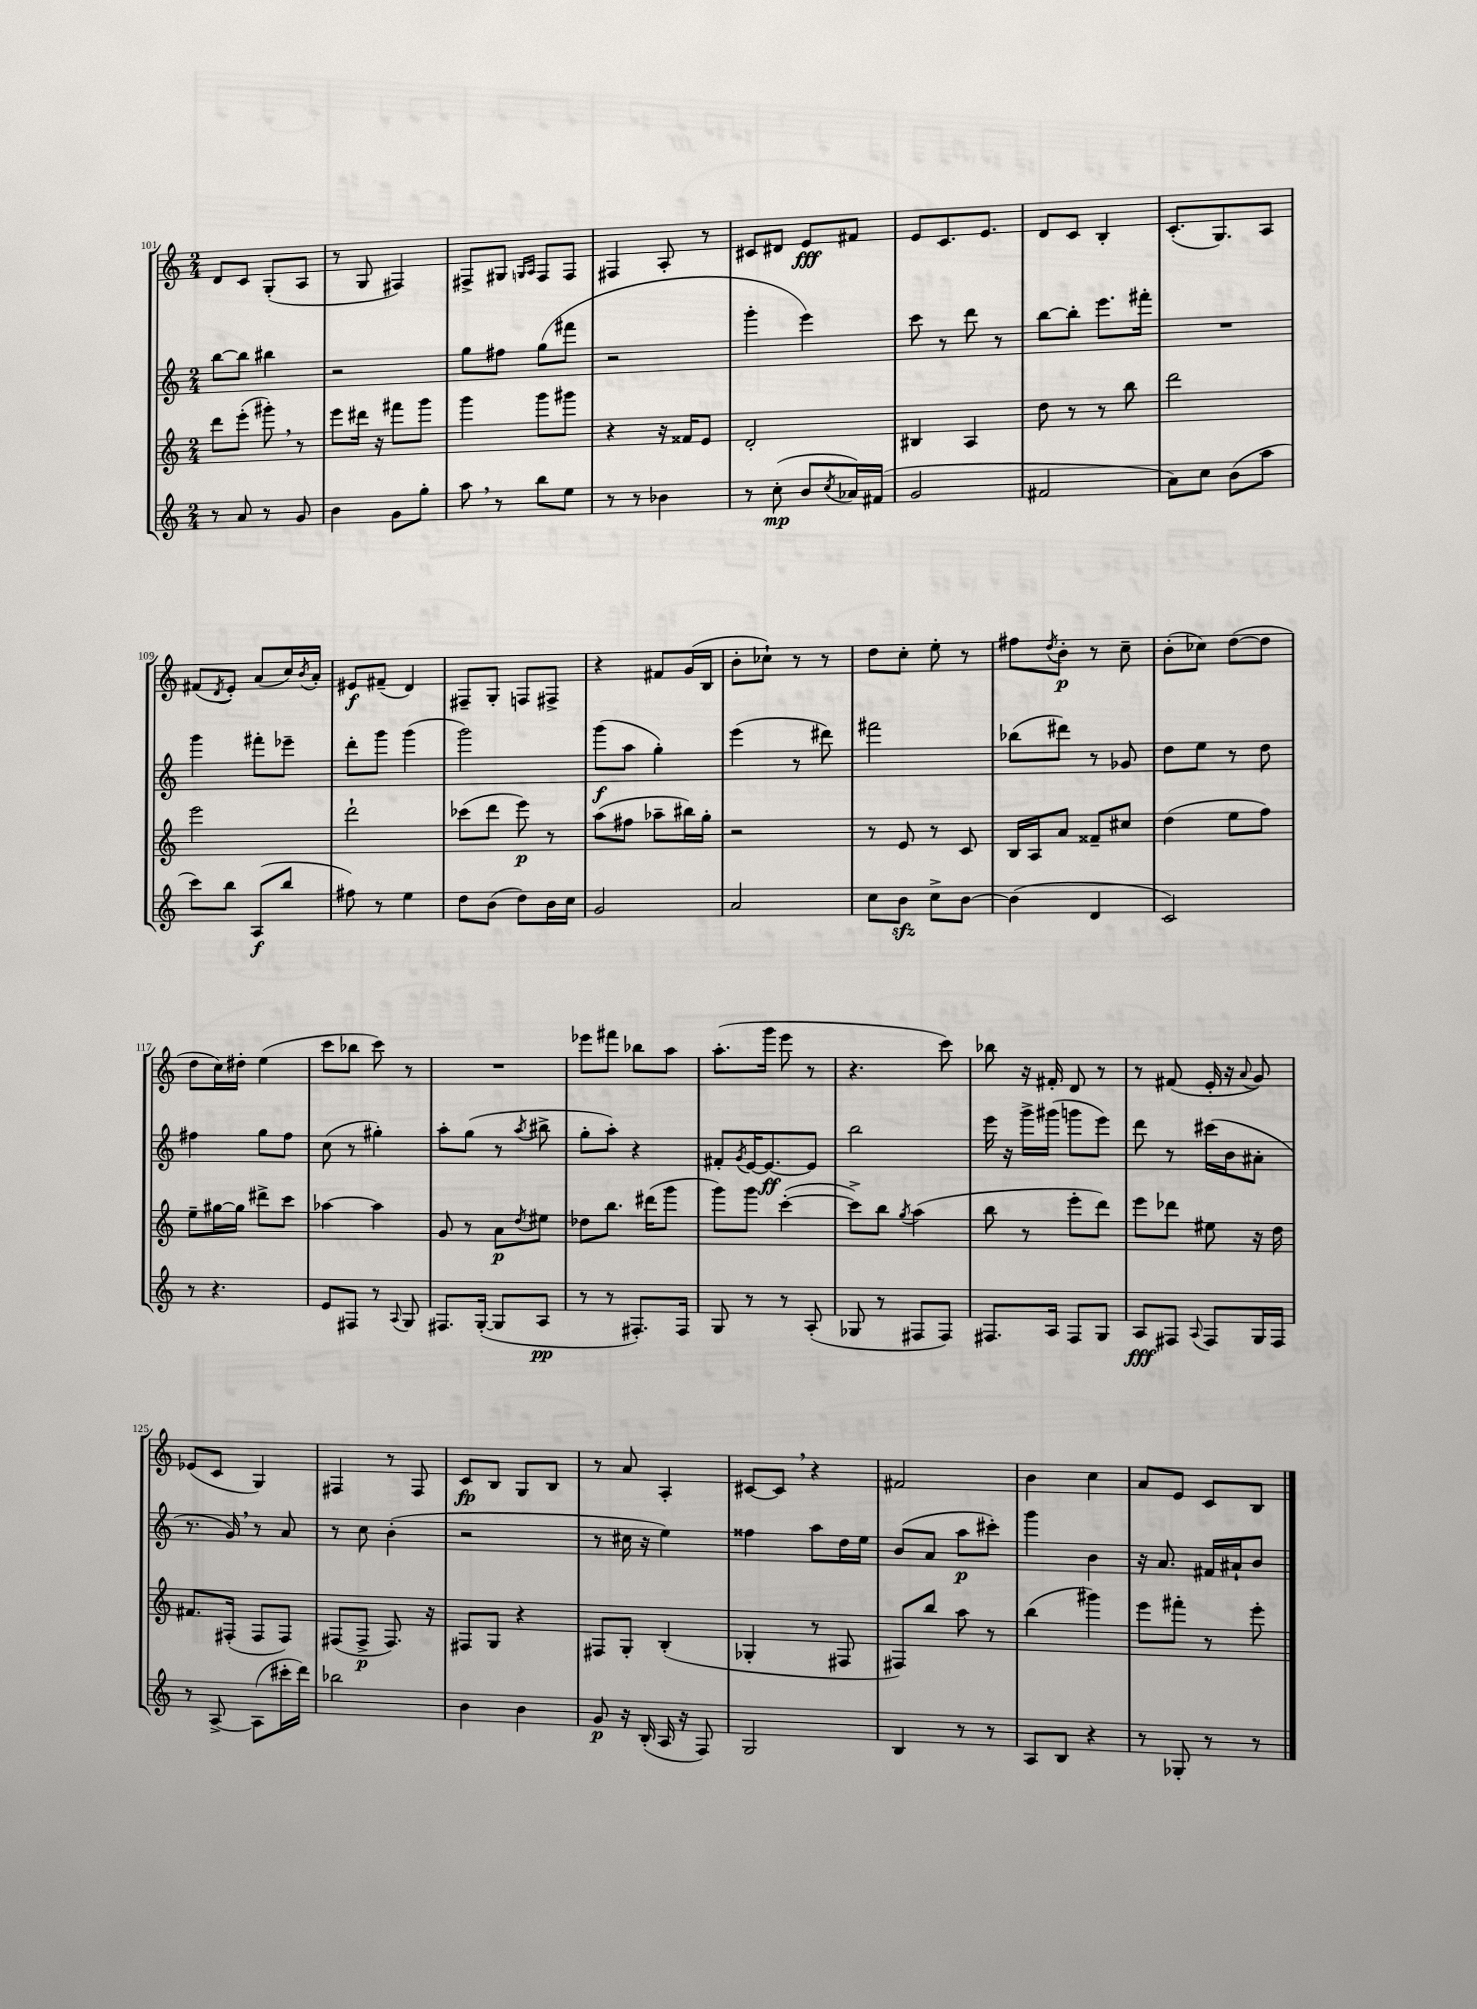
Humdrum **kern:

**kern	**kern	**kern	**kern
*staff4	*staff3	*staff2	*staff1
*clefG2	*clefG2	*clefG2	*clefG2
*k[]	*k[]	*k[]	*k[]
*M2/4	*M2/4	*M2/4	*M2/4
8r	8ddd	[8bb	8d
8a	(8eee'	8bb]	8c
8r	8ggg#')	4bb#	(8G'
8g	8r	.	8A
=	=	=	=
4b	8eee	2r	8r
.	16ddd#	.	8G
.	16r	.	.
8g	8fff#	.	4F#)
8gg'	8ggg	.	.
=	=	=	=
8aa	4ggg	8gg	8F#^
8r	.	8ff#	8G#
.	.	.	16qqG
.	.	.	16qqA
8bb	8ggg	(8gg	8F#
8ee	8ggg#	8fff#	8F#
=	=	=	=
8r	4r	2r	4F#
8r	.	.	.
4b-	16r	.	8A'
.	16f##	.	.
.	8e	.	8r
=	=	=	=
8r	2d'	4ggg'	8c#
(8cc'	.	.	8d#
8b	.	4eee)	8e
8qcc	.	.	.
16a-)	.	.	8f#
(16f#	.	.	.
=	=	=	=
2g	4B#	8ccc	8e
.	.	8r	8.c
.	4A	8ddd	.
.	.	.	8.e
.	.	8r	.
=	=	=	=
2f#	8dd	[8bb	8d
.	8r	8bb']	8c
.	8r	8.eee	4B'
.	8bb	.	.
.	.	16fff#'	.
=	=	=	=
8a)	2ddd	2r	(8.c'
8cc	.	.	.
.	.	.	8.G)
(8b	.	.	.
8aa	.	.	8A
=	=	=	=
8ccc)	2eee	4ggg	(8f#
.	.	.	8qd
8bb	.	.	8e')
(8A	.	8fff#'	(8a
8bb	.	8eee-~	16cc)
.	.	.	8qb
.	.	.	16a'
=	=	=	=
8ff#)	2ddd`	8ddd'	8e#
8r	.	8ggg	(8f#~
4ee	.	(4ggg	4d)
=	=	=	=
8dd	(8ccc-	2ggg)	8F#~
(8b	8ddd	.	8G'
8dd)	8eee)	.	8F
16b	8r	.	8F#^
16cc	.	.	.
=	=	=	=
2g	(8aa	(8ggg	4r
.	8ff#	8aa	.
.	8aa-~	4gg')	8f#
.	16bb#)	.	(16g
.	16gg'	.	16B
=	=	=	=
2a	2r	(4eee	8b'
.	.	.	8cc-`)
.	.	8r	8r
.	.	8ddd#)	8r
=	=	=	=
8cc	8r	2fff#	8dd
8b	8e	.	8cc'
8cc^	8r	.	8ee'
[8b	8c	.	8r
=	=	=	=
(4b]	16B	(8bb-	8ff#
.	16A	.	.
.	.	.	8qdd
.	8a	8ddd#)	8b'
4d	8f##~	8r	8r
.	8cc#	8g-	8cc~
=	=	=	=
2c)	(4dd	8dd	(8b'
.	.	8ee	8cc-)
.	8ee	8r	([8dd
.	8ff)	8dd	8dd]
=	=	=	=
8r	8ee~	4ff#	8dd
4.r	[16gg#	.	16cc)
.	16gg#]	.	16dd#'
.	8ddd#^	8gg	(4ee
.	8ccc	8ff#	.
=	=	=	=
8e	[4aa-	(8cc	8ccc
8F#	.	8r	8bb-
8r	4aa-]	4gg#')	8ccc)
8qqA	.	.	.
8G	.	.	8r
=	=	=	=
8.F#	8g	8aa'	2r
.	8r	(8gg	.
([16G'	.	.	.
8G]	8a	8r	.
.	8qdd	8qaa	.
8A	8ee#	8bb#^	.
=	=	=	=
8r	8dd-	8gg'	8eee-
8r	8.bb	8aa')	8fff#
8.F#')	.	4r	8bb-
.	(16ddd#	.	.
.	8ggg	.	8aa
16F#	.	.	.
=	=	=	=
8G	8ggg)	8f#'	(8.aa'
.	.	8qg	.
8r	8ggg	[16e	.
.	.	8.e_	16ggg
8r	([4ccc'	.	8eee
(8A'	.	8e]	8r
=	=	=	=
8G-	8ccc^])	2bb	4.r
8r	8bb	.	.
.	8qgg	.	.
8F#	(4aa	.	.
8F#)	.	.	8ccc)
=	=	=	=
8.F#	8bb	16eee	8bb-
.	.	16r	.
.	8r	16ggg^	16r
16A	.	(16ggg#	16f#'
8F#	8eee'	8ggg	8d
8G	8ddd)	8eee)	8r
=	=	=	=
8A	8eee	8ddd	8r
8F#	8ddd-	8r	(8f#
8qqA	.	.	.
8F#	8ee#	(16ccc#	16e'
.	.	16b	16r
.	.	.	8qqa
16G	16r	8a#'	8g)
16F#	16dd	.	.
=	=	=	=
8r	8.f#	8.r	(8e-
[8A^	.	.	8c
.	(16F#'	16g)	.
(8A]	8F#	8r	4G)
16ccc#'	8F#)	8a	.
16ddd)	.	.	.
=	=	=	=
2bb-	(8F#	8r	4F#
.	8F#^	8cc	.
.	8.F#)	(4b'	8r
.	.	.	8F#
.	16r	.	.
=	=	=	=
4b	8F#	2r	8c
.	8G	.	8B
4b	4r	.	8G
.	.	.	8B
=	=	=	=
8g	8F#	8r	8r
16r	8G'	16cc#	8a
(16B'	.	16r	.
16A	(4B'	4ee)	4A'
16r	.	.	.
8F)	.	.	.
=	=	=	=
2G	4G-'	4ff##	[8c#
.	.	.	8c#]
.	8r	8aa	4r
.	8F#	16dd	.
.	.	16ee	.
=	=	=	=
4B	8F#)	(8b	2f#
.	8bb	8a	.
8r	8aa	8aa	.
8r	8r	8ccc#')	.
=	=	=	=
8A	(4bb	4ggg	4b
8B	.	.	.
4r	4ggg#)	4b	4cc
=	=	=	=
8r	8eee	16r	8a
.	.	8.a	.
8G-'	8fff#'	.	8e
8r	8r	16f#	8c
.	.	16a#`	.
8r	8eee'	8b	8B
==	==	==	==
*-	*-	*-	*-
